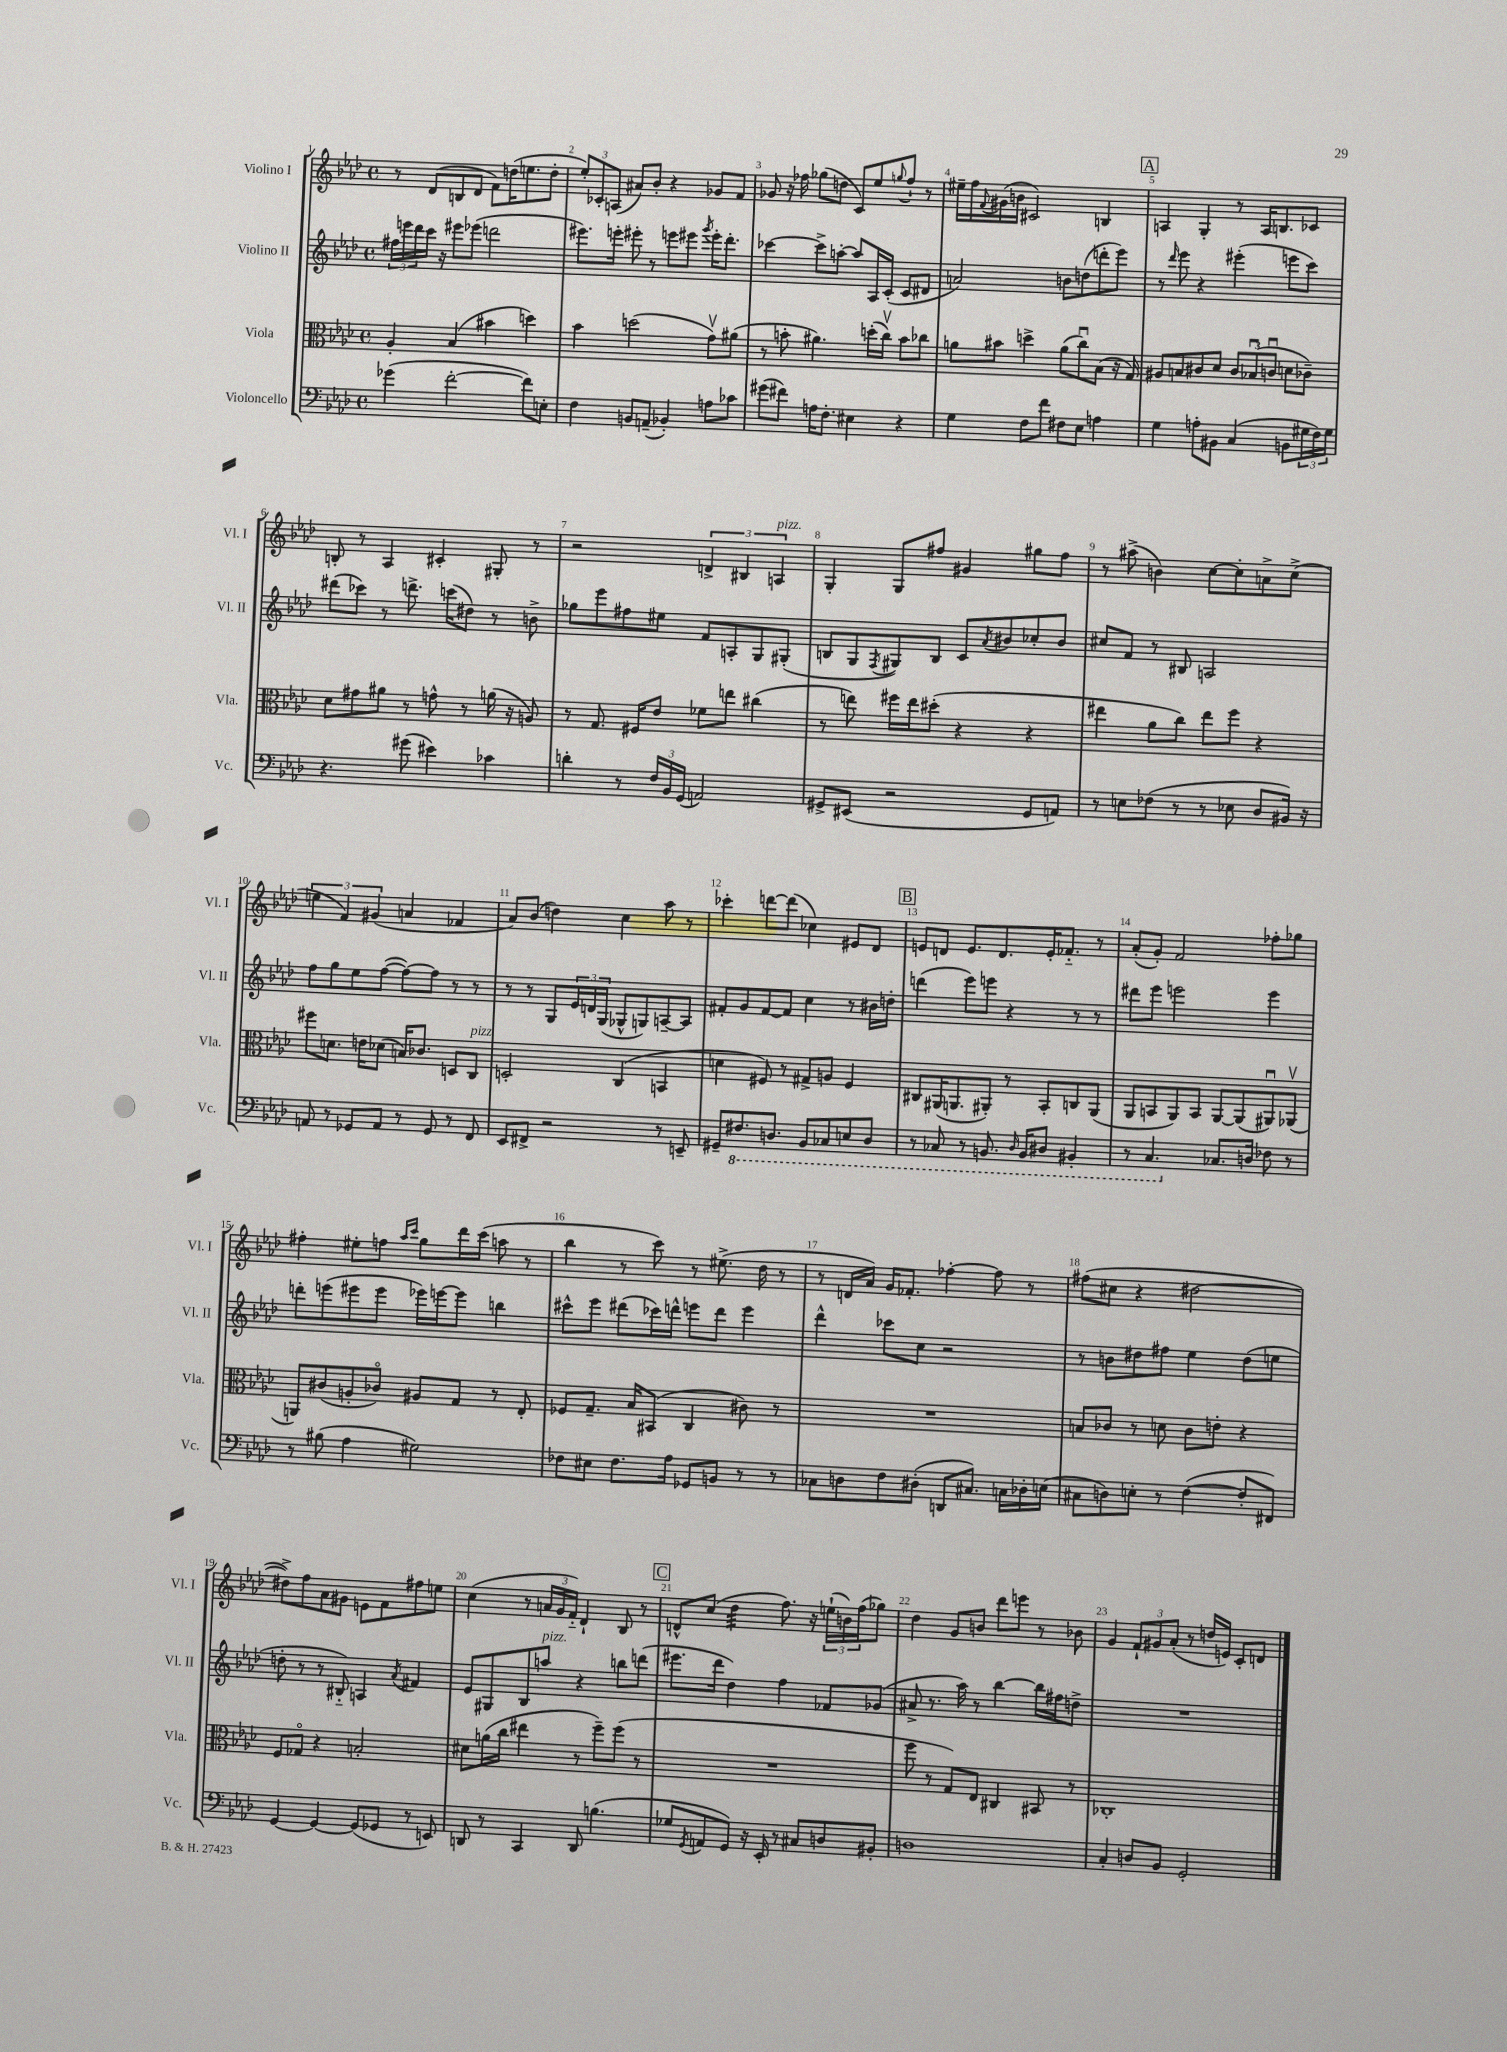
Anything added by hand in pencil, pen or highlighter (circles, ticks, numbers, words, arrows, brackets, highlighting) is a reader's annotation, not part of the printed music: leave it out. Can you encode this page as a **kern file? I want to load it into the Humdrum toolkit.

**kern	**kern	**kern	**kern
*staff4	*staff3	*staff2	*staff1
*clefF4	*clefC3	*clefG2	*clefG2
*k[b-e-a-d-]	*k[b-e-a-d-]	*k[b-e-a-d-]	*k[b-e-a-d-]
*M4/4	*M4/4	*M4/4	*M4/4
*met(c)	*met(c)	*met(c)	*met(c)
(4g-	4A-'	24ff#	8r
.	.	24eee	.
.	.	24ddd-	.
.	.	16ccc	(8d-
.	.	16r	.
[2f'	(4B-	8eee#	8B
.	.	(8eee-	8d-
.	4b#	2ddd	8f)
.	.	.	(16dd
.	.	.	8.ee
8f])	4dd)	.	.
8E'	.	.	8dd'
=	=	=	=
4F	4b-	8.eee#)	12ee-')
.	.	.	12c-'
.	.	.	(12A
.	.	16eee'	.
8BB	(2dd	8eee#'	8a#)
(8AA~	.	8r	8b-'
4BB-')	.	8eee	4r
.	.	8eee#	.
.	.	8qggg	.
8A	8gv)	16eee#'	8g-
.	.	8.ddd-'	.
8c-	(8a#	.	8f
=	=	=	=
(8g#	8r	[4ccc-	8g-
8f#)	8b'	.	16r
.	.	.	16ff-
16A	4.a#)	8ccc-^]	(8gg-
8.F'	.	.	.
.	.	[8aa'	8dd
4E#	.	8aa]	8c)
.	(16dd'	16A-	8ee-
.	16ccv)	(16c'	.
.	.	.	8qqgg
4r	8b	8c	8ff-`
.	8cc-	8d#	8r
=	=	=	=
4G	8a	2a)	16ee#~
.	.	.	16ff
.	.	.	8qqf
.	8b#	.	(16g#
.	.	.	16b
8F	4dd^	.	2c#)
8f	.	.	.
8F#	(8a	8b	.
8E-	8ccu)	(8dd	.
4A	(8B-	8ddd'	4B
.	16r	8eee-)	.
.	16G)	.	.
=	=	=	=
4G	8A#	8r	4A
.	.	16qqddd-	.
.	8B	8eee-	.
8A'	8c#	4r	4G'
8BB#	8d-	.	.
(4C	12c#	(4eee#'	8r
.	(12B-u	.	.
.	.	.	16A
.	12cu	.	.
.	.	.	8.B
8BB	8d	8eee	.
24G#	8c-~)	8ccc)	8c-
24F)	.	.	.
24G#	.	.	.
=	=	=	=
4.r	8d-	(8ddd#	8B'
.	8g#	8ccc-)	8r
.	8a#	8r	4A-
(8g#	8r	8.ddd^	.
4e#)	8g^^	.	4c#'
.	.	(16ccc	.
.	8r	8dd#)	.
4c-	(16a	8r	8G#'
.	16r	.	.
.	8A)	8b^	8r
=	=	=	=
4d'	8r	8gg-	2r
.	8.G	8eee-	.
8r	.	8ff#	.
.	16F#	.	.
24F	8e-	8ee#	.
24BB-	.	.	.
(24GG	.	.	.
2AA)	8f-	8f	6d^
.	8ee	8A'	.
.	.	.	6B#
.	(4cc#	8G	.
.	.	.	6A
.	.	(8G#'	.
=	=	=	=
8GG#^	8r	8B	4G'
(8EE#	8ee)	8G	.
.	.	8qF	.
2r	16ff#	8G#)	8G
.	16ee	.	.
.	(8dd#'	8B	8ff#
.	4r	8c	4g#
.	.	8qa-	.
.	.	8b#	.
8GG#	4r	8cc-'	8gg#
8AA)	.	8b#	8ff#
=	=	=	=
8r	4ee#	8cc#	8r
8E	.	8f	(8aa#^
(8F-	8a-	8r	4b)
8r	8cc)	8B#	.
8r	8ee#	2A	[8cc
8E-	8ff	.	8cc']
8D-	4r	.	8a^
16BB#)	.	.	(8cc^
16r	.	.	.
=	=	=	=
8AA	8ff#	8ff	6ee
8r	8.d	8gg	.
.	.	.	6f)
8GG-	.	8ee-	.
.	16e	.	.
.	.	.	(6g#
8AA	(8d-	([8ff	.
8r	16B)	8ff_)	4a
.	8.c-	.	.
8GG-	.	8ff]	.
8r	8D	8r	4f-
8FF	8C	8r	.
=	=	=	=
8EE-	2D'	8r	8a-)
8FF#^	.	8r	(8b-
2r	.	8G	4dd)
.	.	24e-	.
.	.	24d	.
.	.	(24G	.
.	(4C	8G-^^	4cc
.	.	8G)	.
8r	4BB	[8A~	8aa-
8EE~	.	8A]	8r
=	=	=	=
8GG#~	4d	8f#'	4ccc-'
8.FF#	.	8g	.
.	8F#)	[8f#	[8ddd
8.DD	.	.	.
.	8r	8f#]	(8ddd]
8BBB-	8G#^	4cc	4cc-)
8CC-	8A	.	.
8EE	4F#	8r	8e#
8DD	.	16b#	8d-
.	.	16dd'	.
=	=	=	=
8r	8C#	(4ddd	8e
8CC-	(16AA#	.	8d
.	8.AA	.	.
8r	.	8eee-)	8.e
8.BBB	8AA#')	8eee	.
.	.	.	8.d
.	8r	4r	.
16qqDD-	.	.	.
16BBB	.	.	.
8DD#	8BB-'	.	16e'
.	.	.	8.f-'~
4BBB#'	8C	8r	.
.	(8AA#	8r	8r
=	=	=	=
8r	8AA-	8ddd#	(8a-'
4.CC	8BB	8eee-	8g')
.	8AA-)	2eee	2f
.	8BB	.	.
8.C-	[8AA-	.	.
.	(8AA-]	.	.
16D	.	.	.
8F-	8AA#u)	4eee	8ff-'
8r	(8AA-v	.	8gg-
=	=	=	=
8r	8AA)	8ddd'	4ff#'
(8B#	(8c#	(8eee	.
4A-	8A'	8eee#	8ee#'
.	8c-o)	8eee#	8ff
.	.	.	16qqaa-
.	.	.	16qqccc
2G#)	8A#	16eee-)	8gg
.	.	[16eee	.
.	8G	8eee]	16ddd-
.	.	.	(16ccc
.	8r	4bb	8aa
.	8E-'	.	8r
=	=	=	=
8F-	8F-	8ccc#^^	4bb-
8E#	8.G~	8eee-	.
8.F-	.	(8ddd#	8r
.	16B-	.	.
.	(8BB#	16ccc-)	8ccc)
16A-	.	16ddd^^	.
8GG-	4C	8eee	8r
8BB	.	8ddd	(8.ee#^
8r	8c#)	4eee	.
.	.	.	16dd-
8r	8r	.	8r
=	=	=	=
8C-	1r	4ddd-^^	8r
8D	.	.	16d
.	.	.	16a-)
8F	.	8ccc-	16g
.	.	.	8.f-'
(8D#'	.	8cc	.
8DD	.	2r	[4ff-'
8.C#)	.	.	.
.	.	.	8ff-]
16C	.	.	.
16D-'	.	.	8r
(16E	.	.	.
=	=	=	=
8C#	8B	8r	(8ff#
8D)	8c-	8b	8cc#
8E'	8r	8dd#	4r
8r	8d	8ff#	.
([4F	8c-	4ee-	[2dd#
.	8e'	.	.
8F']	4r	(8dd#	.
8FF#)	.	8ee	.
=	=	=	=
[4GG	8F	8dd'	8dd#^])
.	8G-o	8r	8ff
4GG_	4r	8r	8a-
.	.	8B#'~)	8g#
(8GG]	2B'	4A	8e
8GG-	.	.	8f
.	.	8qa-	.
8r	.	4f#	8ff#
8EE)	.	.	8ee
=	=	=	=
8DD	8d#	8e-	(4cc
8r	(16a	8G#	.
.	16cc	.	.
4CC	4ee#	8B-	8r
.	.	8aa	24a
.	.	.	24g
.	.	.	24f'~)
8DD	8r	4r	4d-`
(4.B	8ff~)	.	.
.	(8ff	8bb	8B-
.	8r	(8ddd	8r
=	=	=	=
8G-	1r	8.eee#	8d^^
8qGG	.	.	.
8AA	.	.	(8cc
.	.	16ddd-	.
8GG)	.	4dd-)	4dd-
16r	.	.	.
16EE-'	.	.	.
8r	.	4ff	8.ff)
8C#	.	.	.
.	.	.	16r
8D	.	8f-	(24ee`
.	.	.	24b)
.	.	.	(24ff
8BB#'	.	(8g-	8gg-)
=	=	=	=
1D	8ff	8a#^	4dd-
.	8r	8.r	.
.	8G)	.	8g
.	.	16aa-)	.
.	8E-	8r	8b
.	4C#	[4bb-	8ddd-
.	.	.	8eee
.	8BB#	16bb-]	8r
.	.	16ff#	.
.	8r	8dd^	8b-
=	=	=	=
4C'	1C-'	1r	4g
8D	.	.	12f`
.	.	.	12g#
8BB-	.	.	.
.	.	.	(12a-'
2GG'	.	.	8r
.	.	.	16dd
.	.	.	16e)
.	.	.	8c'
.	.	.	8d
==	==	==	==
*-	*-	*-	*-
